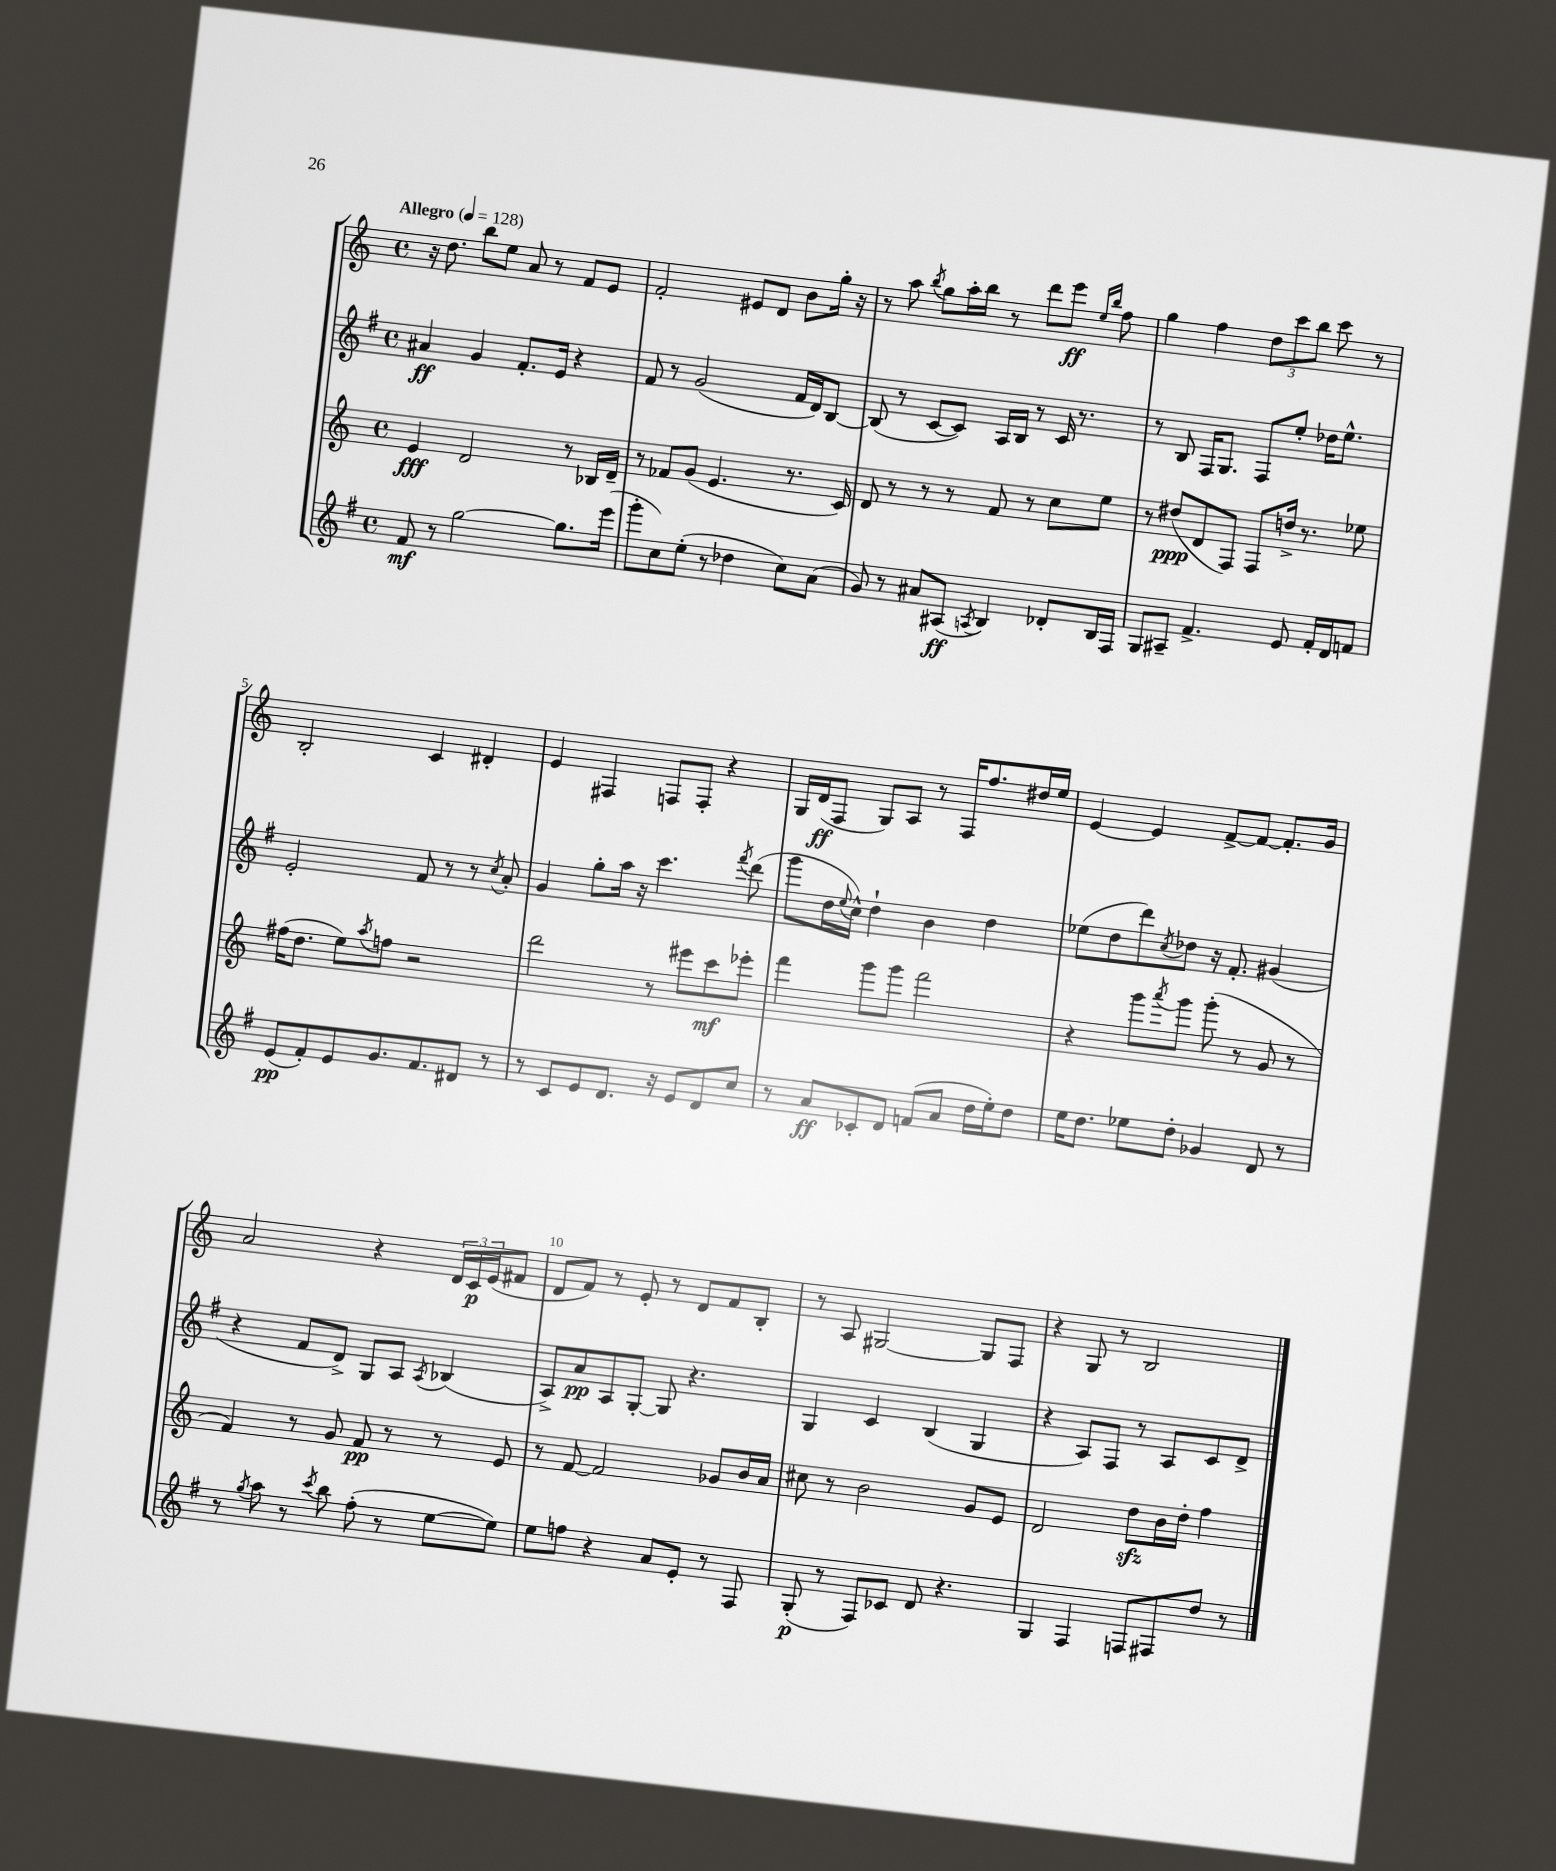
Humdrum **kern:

**kern	**dynam	**kern	**dynam	**kern	**dynam	**kern	**dynam
*part4	*part4	*part3	*part3	*part2	*part2	*part1	*part1
*staff4	*staff4	*staff3	*staff3	*staff2	*staff2	*staff1	*staff1
*clefG2	*	*clefG2	*	*clefG2	*	*clefG2	*
*k[f#]	*	*k[]	*	*k[f#]	*	*k[]	*
*M4/4	*	*M4/4	*	*M4/4	*	*M4/4	*
*met(c)	*	*met(c)	*	*met(c)	*	*met(c)	*
*MM128	*	*MM128	*	*MM128	*	*MM128	*
=1	=1	=1	=1	=1	=1	=1	=1
!	!	!	!	!	!	!LO:TX:a:B:t=Allegro	!
8f#/	mf	4e/	fff	4a#X/	ff	16r	.
.	.	.	.	.	.	8.dd\	.
8r	.	.	.	.	.	.	.
[2gg\	.	2d/	.	4g/	.	8bb\L	.
.	.	.	.	.	.	8ee\J	.
.	.	.	.	8.f#'/L	.	8a/	.
.	.	.	.	.	.	8r	.
.	.	.	.	16e/Jk	.	.	.
8.gg\L]	.	8r	.	4r	.	8f/L	.
.	.	16B-X/LL	.	.	.	8e/J	.
(16eee\Jk	.	16d~/JJ	.	.	.	.	.
=2	=2	=2	=2	=2	=2	=2	=2
8ggg'\L	.	8r	.	8f#/	.	2f'/	.
8cc\)	.	8f-X/L	.	8r	.	.	.
(8ee'\J	.	(8g/J	.	(2g/	.	.	.
8r	.	4.e/	.	.	.	.	.
4dd-X\	.	.	.	.	.	8e#X/L	.
.	.	.	.	.	.	8d/J	.
8cc\L)	.	8.r	.	16f#/LL	.	8b\L	.
.	.	.	.	16d/J)	.	.	.
(8a\J	.	.	.	[8B/J	.	16gg'\Jk	.
.	.	16c/)	.	.	.	16r	.
=3	=3	=3	=3	=3	=3	=3	=3
8g/)	.	8d/	.	(8B/]	.	8r	.
8r	.	8r	.	8r	.	8aa\	.
.	.	.	.	.	.	8qbb/	.
8a#X/L	.	8r	.	[8c/L	.	8gg\L	.
(8A#X/J	ff	8r	.	8c/J])	.	16aa'\L	.
.	.	.	.	.	.	16bb\JJ	.
8qAn/	.	.	.	.	.	.	.
4B/)	.	8f/	.	16A/LL	.	8r	.
.	.	.	.	16B/JJ	.	.	.
.	.	8r	.	8r	.	8ddd\L	.
8d-X'/L	.	8cc\L	.	16c/	.	8eee\J	ff
.	.	.	.	8.r	.	.	.
.	.	.	.	.	.	16qqee/LL	.
.	.	.	.	.	.	16qqbb/JJ	.
16B/L	.	8ee\J	.	.	.	8ff\	.
16F#/JJ	.	.	.	.	.	.	.
=4	=4	=4	=4	=4	=4	=4	=4
8G/L	.	8r	.	8r	.	4gg\	.
8A#X~/J	.	(8dd#X/L	ppp	8B/	.	.	.
4.f#^/	.	8d/	.	16F#/KL	.	4ff\	.
.	.	.	.	8.G/J	.	.	.
.	.	8F/J)	.	.	.	.	.
.	.	8F/L	.	8F#/L	.	12dd\L	.
.	.	.	.	.	.	12ccc\	.
8e/	.	16ddn^/Jk	.	8ee'/J	.	.	.
.	.	.	.	.	.	12bb\J	.
.	.	8.r	.	.	.	.	.
16f#'/LL	.	.	.	16dd-X\KL	.	8ccc\	.
16d/J	.	.	.	8.ee^^\J	.	.	.
8fn/J	.	8ee-X\	.	.	.	8r	.
!!LO:LB:g=z
=5	=5	=5	=5	=5	=5	=5	=5
(8e/L	pp	(16ff#X\KL	.	2e'/	.	2B'/	.
.	.	8.dd\J	.	.	.	.	.
8f#'/)	.	.	.	.	.	.	.
8e/	.	8ee\L)	.	.	.	.	.
.	.	8qaa/	.	.	.	.	.
8.g/	.	8ffn\J	.	.	.	.	.
.	.	2r	.	8f#/	.	4c/	.
8.f#/	.	.	.	.	.	.	.
.	.	.	.	8r	.	.	.
8d#X/J	.	.	.	8r	.	4d#X'/	.
.	.	.	.	8qcc/	.	.	.
8r	.	.	.	8a'/	.	.	.
=6	=6	=6	=6	=6	=6	=6	=6
8r	.	2ddd\	.	4g/	.	4e/	.
8c/L	.	.	.	.	.	.	.
8e/	.	.	.	8gg'\L	.	4F#X/	.
8.d/J	.	.	.	16aa\Jk	.	.	.
.	.	.	.	16r	.	.	.
.	.	8r	.	4.ccc\	.	8Fn/L	.
16r	.	.	.	.	.	.	.
8e/L	.	8eee#X\L	.	.	.	8F'/J	.
8d/	.	8ccc\	mf	.	.	4r	.
.	.	.	.	8qfff#/	.	.	.
8cc/J	.	8eee-X'\J	.	(8ddd\	.	.	.
=7	=7	=7	=7	=7	=7	=7	=7
8r	.	4fff\	.	8ggg\L	.	16G/LL	.
.	.	.	.	.	.	(16d/J	ff
8a/L	ff	.	.	16dd\L	.	8F/J	.
.	.	.	.	8qqee/	.	.	.
.	.	.	.	16cc^^\JJ)	.	.	.
8c-X'/	.	8ggg\L	.	4dd`\	.	8G/L)	.
8d/J	.	8ggg\J	.	.	.	8A/J	.
(8fn/L	.	2fff\	.	4b\	.	8r	.
8a/J	.	.	.	.	.	16F/KL	.
.	.	.	.	.	.	8.ff/	.
16dd\LL	.	.	.	4dd\	.	.	.
16ee'\J)	.	.	.	.	.	.	.
8dd\J	.	.	.	.	.	16dd#X/L	.
.	.	.	.	.	.	16ee/JJ	.
=8	=8	=8	=8	=8	=8	=8	=8
16ee\KL	.	4r	.	(8ee-X\L	.	[4e/	.
8.dd\J	.	.	.	.	.	.	.
.	.	.	.	8dd\	.	.	.
8ee-X\L	.	8ggg\L	.	8ddd\)	.	4e/]	.
.	.	8qaaa/	.	8qcc/	.	.	.
8dd'\J	.	8ggg\J	.	8dd-X\J	.	.	.
4g-X/	.	(8ggg'\	.	16r	.	[8f^/L	.
.	.	.	.	8.f#'/	.	.	.
.	.	8r	.	.	.	8f/J_	.
8d/	.	8g/	.	(4g#X/	.	8.f'/L]	.
8r	.	8r	.	.	.	.	.
.	.	.	.	.	.	16g/Jk	.
!!LO:LB:g=z
=9	=9	=9	=9	=9	=9	=9	=9
8r	.	4f/)	.	4r	.	2a/	.
8qgg/	.	.	.	.	.	.	.
8aa\	.	.	.	.	.	.	.
8r	.	8r	.	8f#/L	.	.	.
8qccc/	.	.	.	.	.	.	.
8bb\	.	8g/	.	8d^/J)	.	.	.
(8ff#'\	.	8f/	pp	8G/L	.	4r	.
8r	.	8r	.	8A/J	.	.	.
.	.	.	.	8qA/	.	.	.
[8ee\L	.	8r	.	(4B-X/	.	24d/LL	.
.	.	.	.	.	.	24c/	p
.	.	.	.	.	.	(24e/J	.
8ee\J])	.	8e/	.	.	.	8f#X/J	.
=10	=10	=10	=10	=10	=10	=10	=10
8ee\L	.	8r	.	8A^/L)	.	8d/L	.
8ffn\J	.	[8f/	.	8a/	pp	8f/J)	.
4r	.	2f/]	.	8A/	.	8r	.
.	.	.	.	[8G'/J	.	8e'/	.
8a/L	.	.	.	8G/]	.	8r	.
8e'/J	.	.	.	4.r	.	8d/L	.
8r	.	8g-X/L	.	.	.	8f/	.
8F#/	.	16b/L	.	.	.	8B'/J	.
.	.	16a/JJ	.	.	.	.	.
=11	=11	=11	=11	=11	=11	=11	=11
(8G'/	p	8cc#X\	.	4G/	.	8r	.
8r	.	8r	.	.	.	8A/	.
8F#/L)	.	2b\	.	4c/	.	[2G#X/	.
8c-X/J	.	.	.	.	.	.	.
8d/	.	.	.	(4B/	.	.	.
4.r	.	.	.	.	.	.	.
.	.	8g/L	.	4G/	.	8G#/L]	.
.	.	8e/J	.	.	.	8F/J	.
=12	=12	=12	=12	=12	=12	=12	=12
4G/	.	2d/	.	4r	.	4r	.
4F#/	.	.	.	8A/L)	.	8G/	.
.	.	.	.	8F#/J	.	8r	.
8Fn/L	.	8ddzz\L	.	8r	.	2B/	.
8F#X/	.	16b\L	.	8A/L	.	.	.
.	.	16dd'\JJ	.	.	.	.	.
8dd/J	.	4ff\	.	8c/	.	.	.
8r	.	.	.	8d^/J	.	.	.
==	==	==	==	==	==	==	==
*-	*-	*-	*-	*-	*-	*-	*-
